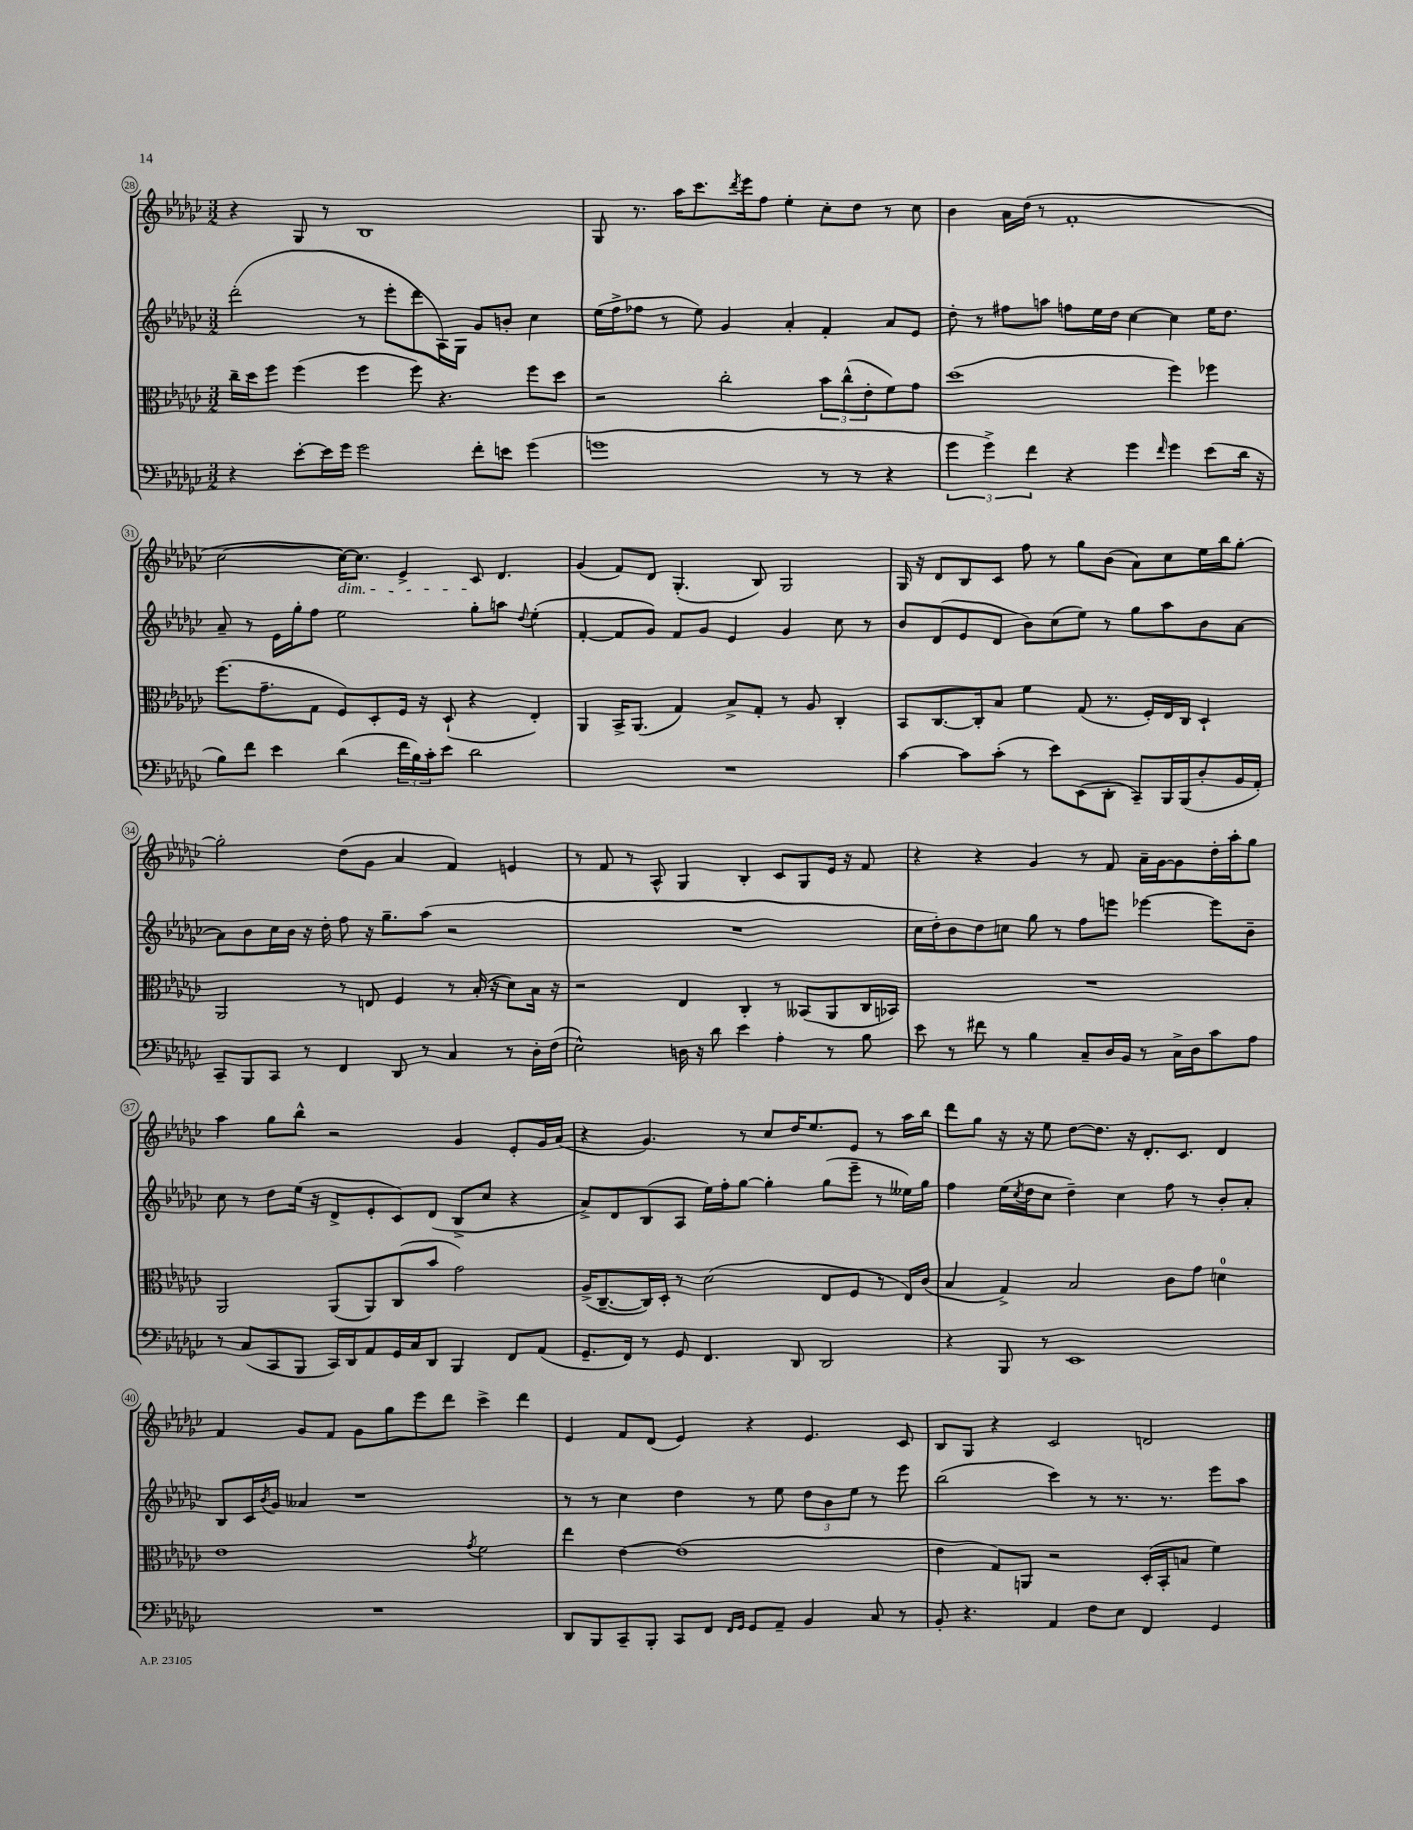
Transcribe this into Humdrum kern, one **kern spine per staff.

**kern	**kern	**kern	**kern
*staff4	*staff3	*staff2	*staff1
*clefF4	*clefC3	*clefG2	*clefG2
*k[b-e-a-d-g-c-]	*k[b-e-a-d-g-c-]	*k[b-e-a-d-g-c-]	*k[b-e-a-d-g-c-]
*M3/2	*M3/2	*M3/2	*M3/2
4r	16cc-~	(2ddd-'	4r
.	16dd-	.	.
.	8ff	.	.
[8e-'	(4ff	.	8G-
16e-]	.	.	8r
16g-	.	.	.
2g-	4ff	8r	1B-
.	.	8eee-'	.
.	8ff)	8ddd-	.
.	4.r	16A-)	.
.	.	16G-	.
8f'	.	8g-	.
8e	.	8b'	.
(4g-	8ff	4cc-	.
.	8dd-	.	.
=	=	=	=
1g	2r	(16ee-	8G-
.	.	16ff^	.
.	.	8ff-	8.r
.	.	8r	.
.	.	.	16aa-
.	.	8ee-)	8.ccc-
.	2cc-'	4g-	.
.	.	.	8qddd-
.	.	.	16eee-
.	.	.	8ff
.	.	4a-'	4ee-'
8r	12b-	4f'	8cc-'
.	(12cc-^^	.	.
8r	.	.	8dd-
.	12e-'	.	.
4r	8f)	8a-	8r
.	8g-	8e-	8cc-
=	=	=	=
6g-	(1dd-	8dd-'	4b-
.	.	8r	.
6g-^)	.	.	.
.	.	8ff#	16a-
.	.	.	(16dd-
6f	.	.	.
.	.	8aa	8r
4r	.	8ff	1f'
.	.	16ee-	.
.	.	16dd-	.
4g-	.	[4cc-	.
16qqf	.	.	.
4g-	4ff)	4cc-]	.
(8e-	4ff-	16ee-	.
.	.	8.dd-	.
16d-	.	.	.
16r	.	.	.
=	=	=	=
8B-)	(8.ff	8a-~	[2cc-
8f	.	8r	.
.	8.g-~	.	.
4e-	.	16e-	.
.	.	16gg-'	.
.	8G-	8ff	.
(4d-	8F)	2ee-	16cc-_)
.	.	.	8.cc-]
.	8D-'	.	.
24f	16F	.	4e-^
24B-)	.	.	.
.	16r	.	.
24c-'	.	.	.
8e-	(8D-`	.	.
2d-	4r	8gg-'	8c-
.	.	8aa	4.d-
.	.	8qqdd-	.
.	4E-')	(4ee-'	.
=	=	=	=
1.r	4AA-	[4f'	(4g-
.	16BB-^	8f]	8f)
.	(8.AA-	.	.
.	.	8g-)	8d-
.	4G-)	8f	(4.G-'
.	.	8g-	.
.	8B-^	4e-	.
.	8G-'	.	8B-)
.	8r	4g-	2G-
.	8A-	.	.
.	4C-'	8cc-	.
.	.	8r	.
=	=	=	=
[4c-	8BB-	8b-	16G-
.	.	.	16r
.	[8.C-	(8d-	8d-
8c-]	.	8e-	8B-
.	16C-']	.	.
(8c-'	8B-	8d-	8c-
8r	4f	8b-)	8ff
8e-)	.	(8cc-	8r
(8EE-	(8G-	8ee-)	8gg-
8DD-'	8.r	8r	(8b-
8CC-~)	.	8gg-	8a-)
.	16F')	.	.
16BBB-	16E-	8aa-	8cc-
(16BBB-	16C-	.	.
8D-'	4D-`	8b-	16ee-
.	.	.	16bb-
16BB-	.	[8a-	[8gg-'
16AA-')	.	.	.
=	=	=	=
8CC-~	2AA-	8a-]	2gg-']
8BBB-	.	8b-	.
8CC-	.	16cc-	.
.	.	16b-	.
8r	.	16r	.
.	.	16dd-'	.
4FF	8r	8ff	(8dd-
.	8E	16r	8g-
.	.	8.gg-~	.
8DD-	4F	.	4a-
8r	.	(8aa-	.
4C-	8r	2r	4f)
.	(16B-'	.	.
.	16r	.	.
8r	8d-)	.	4e
16D-'	16B-	.	.
(16F	16r	.	.
=	=	=	=
2E-^^)	2r	1.r	8r
.	.	.	8f
.	.	.	8r
.	.	.	8A-^^
16D	4E-	.	4G-
16r	.	.	.
8d-	.	.	.
4e-	4C-'	.	4B-'
4A-'	8r	.	8c-
.	(8BB--	.	8G-
8r	8AA-	.	16e-
.	.	.	16r
8B-	16C-	.	8f
.	16BB-)	.	.
=	=	=	=
8e-	1.r	16cc-	4r
.	.	16dd-')	.
8r	.	8b-	.
8f#	.	8dd-	4r
8r	.	8cc	.
4B-	.	8gg-	4g-
.	.	8r	.
8C-~	.	8ff	8r
16D-	.	8eee	8f
16BB-	.	.	.
8r	.	[4eee-	16a-~
.	.	.	[16g-
16C-^	.	.	8g-]
16D-	.	.	.
8c-	.	8eee-]	16dd-'
.	.	.	16aa-'
8A-	.	8b-~	8gg-
=	=	=	=
8r	2AA-	8cc-	4aa-
(8C-	.	8r	.
8CC-	.	8dd-	8gg-
8BBB-	.	(16ee-	8bb-^^
.	.	16r	.
16CC-)	(8AA-	8d-^	2r
16DD-	.	.	.
8AA-	8AA-)	8e-'	.
16GG-	(8C-	8c-)	.
16C-	.	.	.
8DD-	8b-	(8d-	.
4BBB-	2g-)	8B-^	4g-
.	.	8cc-	.
8FF	.	4r	8e-'
(8AA-	.	.	16g-
.	.	.	(16a-
=	=	=	=
8.GG-~	(16A-^	8a-^)	4r
.	[8.C-~	.	.
.	.	8d-	.
16FF)	.	.	.
8r	16C-])	(8B-	4.g-)
.	16D-'	.	.
8GG-	8r	8A-	.
4.FF	(2d-	16ee-)	.
.	.	16ff'	.
.	.	[8gg-	8r
.	.	4gg-']	8cc-
8DD-	.	.	16dd-
.	.	.	8.ee-
2DD-	8E-	(8gg-	.
.	8F	8eee-~	8e-
.	8r	8r	8r
.	16E-)	16ee--)	16aa-
.	(16c-	16gg-	16bb-
=	=	=	=
4r	4B-	4ff	8ddd-
.	.	.	8gg-
8BBB-	4G-^)	(16ee-	16r
.	.	8qcc-	.
.	.	16dd-	16r
8r	.	8cc-	8ee-
1EE-	2B-	4dd-~)	[8dd-
.	.	.	8.dd-]
.	.	4cc-	.
.	.	.	16r
.	.	.	8.d-'
.	8c-	8ff	.
.	.	.	8.c-
.	8g-	8r	.
.	4d	8b-'	4d-
.	.	8a-'	.
=	=	=	=
1.r	1e-	8B-	4f
.	.	16c-	.
.	.	8qb-	.
.	.	16g-	.
.	.	4a--	8g-
.	.	.	8f
.	.	1r	8g-
.	.	.	8gg-
.	.	.	8eee-
.	.	.	8ddd-
.	8qg-	.	.
.	2f	.	4ccc-^
.	.	.	4ddd-
=	=	=	=
8DD-	4ee-	8r	4e-
8BBB-	.	8r	.
8CC-~	[4e-	4cc-	8f
8BBB-'	.	.	(8d-
8CC-	(1e-]	4dd-	4e-)
8FF	.	.	.
16qqFF	.	.	.
16qqGG-	.	.	.
8GG-	.	8r	4r
8AA-~	.	8ee-	.
4BB-	.	12dd-	4.e-
.	.	12b-	.
.	.	12ee-	.
8C-	.	8r	.
8r	.	8eee-	8c-
=	=	=	=
8BB-'	4e-	(2bb-	8B-
4.r	.	.	8G-
.	8G-)	.	4r
.	8AA	.	.
4AA-	2r	4ccc-)	2c-
8F	.	8r	.
8E-	.	8.r	.
4FF	(16D-'	.	2d
.	16BB-'	8.r	.
.	8B	.	.
4GG-	4f)	8eee-	.
.	.	8aa-	.
==	==	==	==
*-	*-	*-	*-
